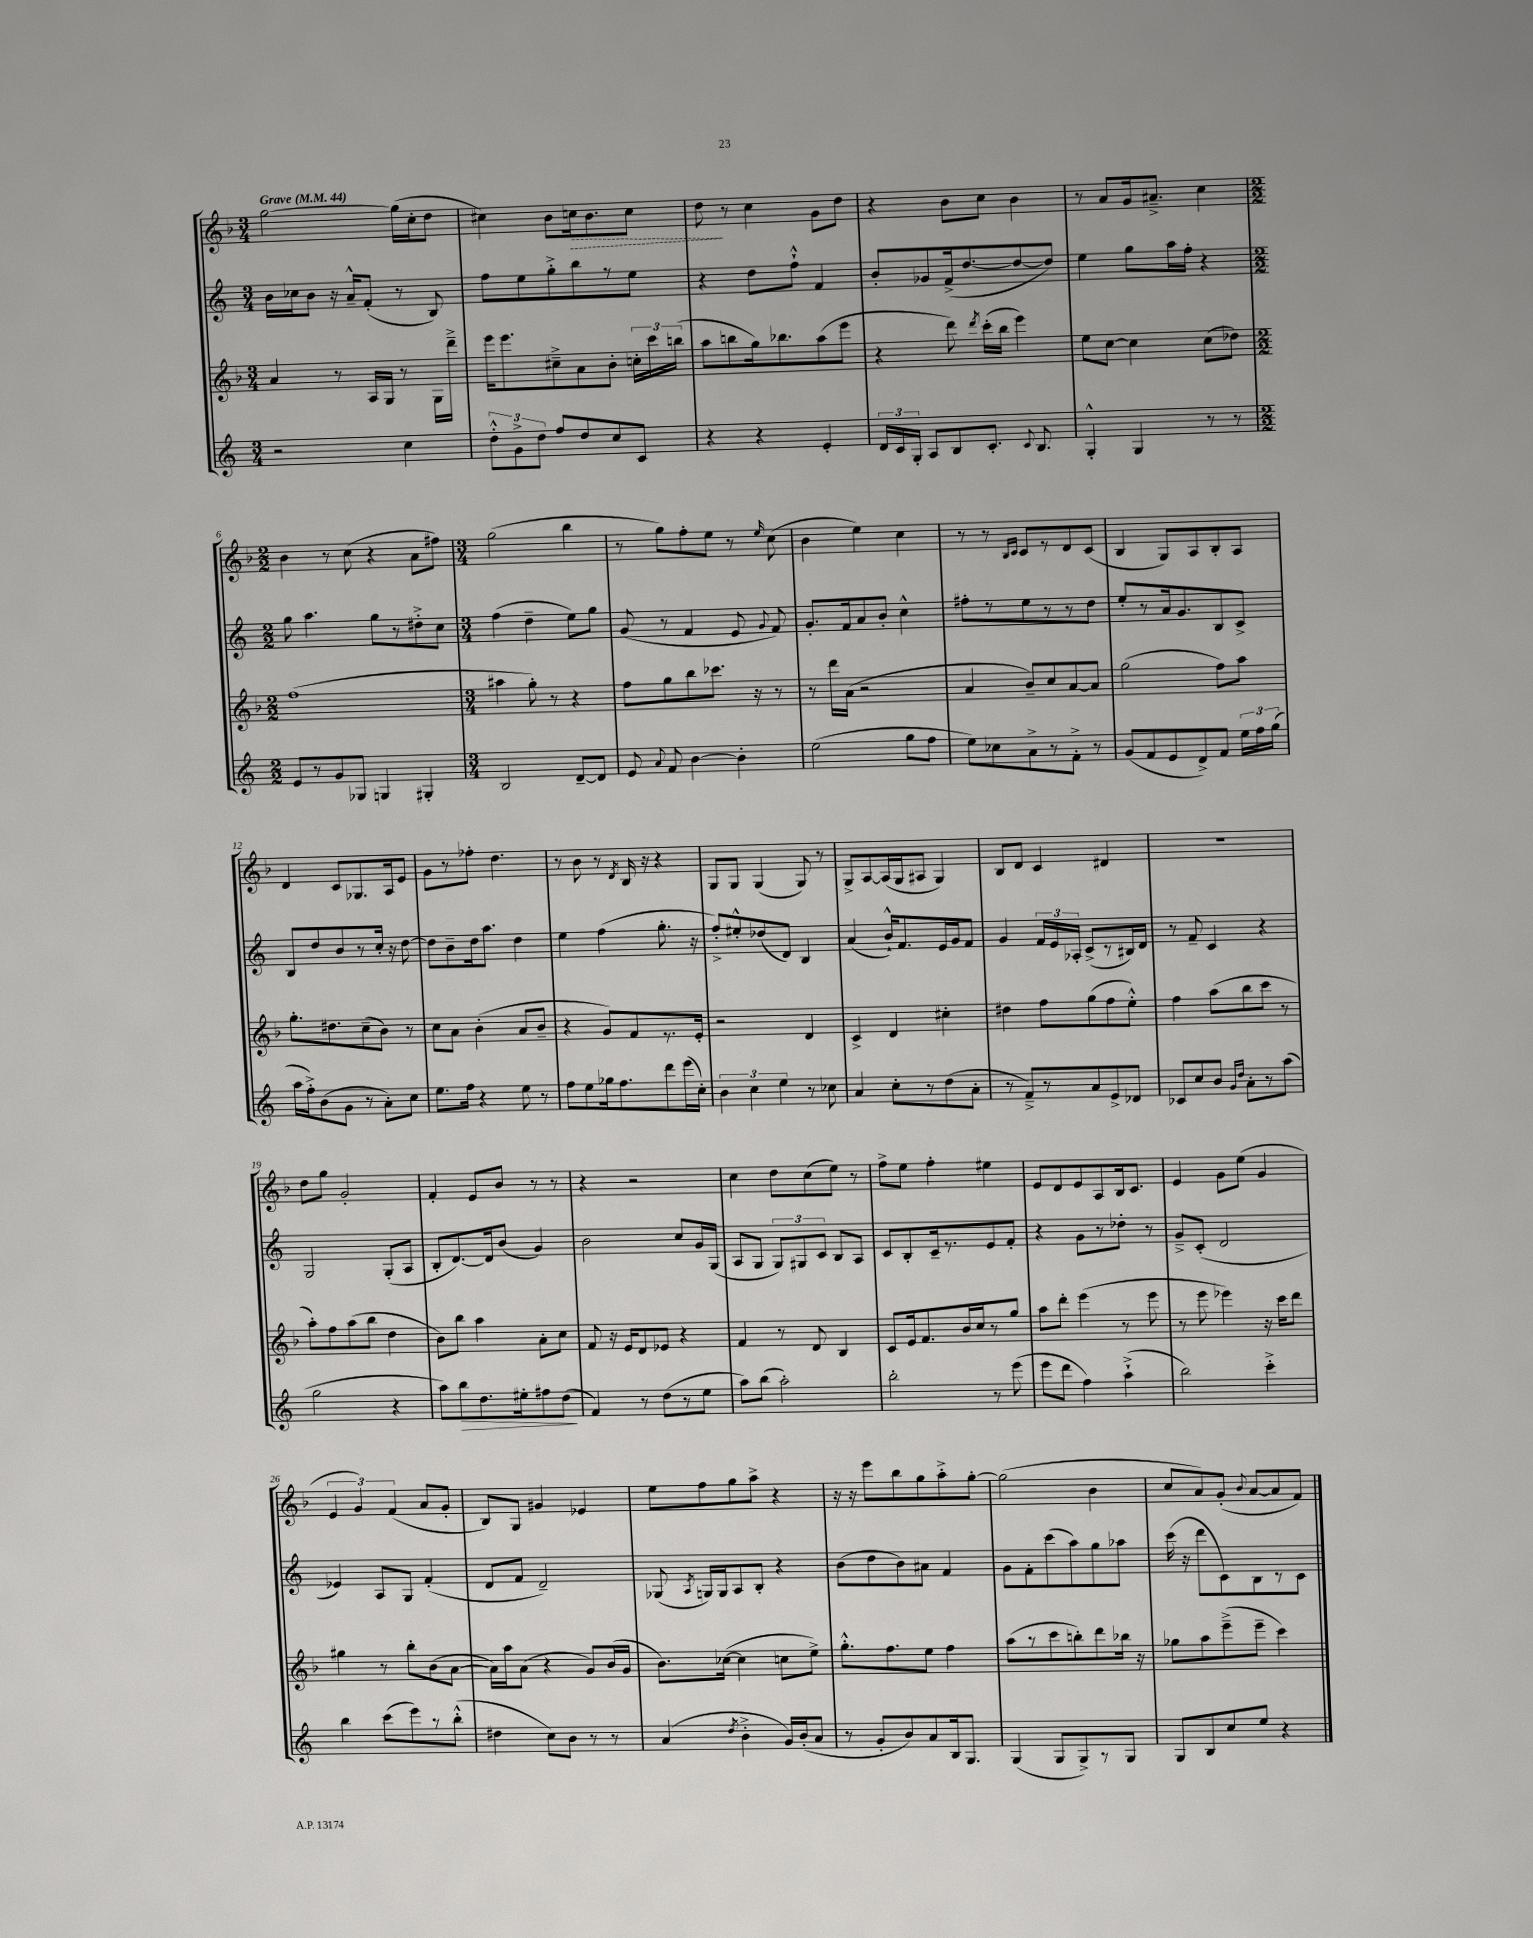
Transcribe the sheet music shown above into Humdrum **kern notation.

**kern	**kern	**kern	**kern
*staff4	*staff3	*staff2	*staff1
*clefG2	*clefG2	*clefG2	*clefG2
*k[]	*k[b-]	*k[]	*k[b-]
*M3/4	*M3/4	*M3/4	*M3/4
*MM44	*MM44	*MM44	*MM44
2r	4a	16b	[2gg
.	.	16cc-	.
.	.	8b	.
.	8r	16r	.
.	.	16a~^^	.
.	16A	(8f'	.
.	16G	.	.
4cc	8r	8r	(16gg]
.	.	.	16cc'
.	16G	8B)	8dd
.	16ddd~^	.	.
=	=	=	=
12dd'^^	16eee	8ff	4cc#)
.	8.eee	.	.
12g^	.	.	.
.	.	8ee	.
12dd	.	.	.
8ff	8cc#~^	8gg'^	8b-
8dd	8a	8bb	16cc
.	.	.	8.b-
8cc	8b-'	8r	.
8c	24cc'	8ee	8cc
.	24ccc	.	.
.	(24bb	.	.
=	=	=	=
4r	8aa	4r	8dd
.	8bb	.	8r
4r	16gg)	8dd	4cc
.	8.bb-	.	.
.	.	8ff`^^	.
4e'	(8aa	4f	8g
.	8eee	.	8dd
=	=	=	=
24d	4r	8b'	4r
24c	.	.	.
24G'	.	.	.
8A	.	8g-	.
8B	8ddd)	(16f^	8b-
.	.	[8.dd	.
.	8qddd	.	.
8.c'	(16ccc'	.	8cc
.	16bb-	.	.
.	4eee)	8dd_	4b-
8qqc	.	.	.
8.B	.	.	.
.	.	8dd])	.
=	=	=	=
4G'^^	8ee	4ee	8r
.	[8cc	.	8a
4G	4cc]	8gg	16g
.	.	.	8.a#~^
.	.	16aa	.
.	.	16ff'	.
8r	(8cc	4r	4cc
8r	8dd-)	.	.
=	=	=	=
*M2/2	*M2/2	*M2/2	*M2/2
8e	(1ff	8gg	4b-
8r	.	4.aa	.
8g	.	.	8r
8G-	.	.	(8cc
4G	.	8gg	4r
.	.	8r	.
4G#'	.	8dd#'^	8a
.	.	8cc	8ff#)
=	=	=	=
*M3/4	*M3/4	*M3/4	*M3/4
2B	4aa#	(4ff	(2gg
.	8gg')	4dd~	.
.	8r	.	.
[8d~	4r	8ee)	4bb-
8d]	.	8gg	.
=	=	=	=
8e	8ff	(8g	8r
8qqa	.	.	.
8f	8gg	8r	8gg)
[4b	8bb-	4f	8ff'
.	8.ccc-	.	8ee
4b']	.	8e	8r
.	16r	.	.
.	.	8qqg	16qqee
.	8r	8f)	(8cc
=	=	=	=
(2ee	8r	8.g'	4b-
.	16ddd	.	.
.	(16a	16f	.
.	2r	8a	4ee)
.	.	8b'	.
8gg	.	4cc^^	4cc
8ff	.	.	.
=	=	=	=
8ee)	4a	8ff#'	8r
8cc-	.	8r	8r
.	.	.	16qqB-
.	.	.	16qqc
8a^	8b-~)	8ee	8c
8r	8cc	8r	8r
8f'^	[8a	8r	8d
8r	8a]	8dd	(8c
=	=	=	=
(8g	(2gg	8ee'	4B-
8f	.	8r	.
8e	.	16a	8G)
.	.	8.g	.
8d^)	.	.	8A
8f	8ff)	8B	8B-'
24ee	8aa	8c^	8A
24ff	.	.	.
(24gg	.	.	.
=	=	=	=
16aa	8.gg'	8B	4d
16ff'^)	.	.	.
(8b	.	8dd	.
.	8.dd#	.	.
8g	.	8b	8c
8r	(8cc~	8r	8.G-
8a')	8b-)	16cc'	.
.	.	16r	16A
8cc	8r	[8dd	8e
=	=	=	=
8.ee	8cc	8dd]	8g
.	8a	8b~	8r
16ff	.	.	.
4r	(4b-'	16dd	8ff-'
.	.	8.aa	.
.	.	.	4.dd
8ee	8a	4dd	.
8r	8b-~	.	.
=	=	=	=
8ff	4r	4ee	8r
8ee	.	.	8b-
16gg-	8g)	(4ff	8r
8.ff	.	.	.
.	.	.	8qd
.	8f	.	16B-
.	.	.	16r
8ddd	8.r	8.gg'	4r
(16eee	.	.	.
16cc')	16e'	16r	.
=	=	=	=
6b	2r	8ff'^)	8G
.	.	8ee#'^^	8G
6cc	.	.	.
.	.	(8dd-	(4G
6ee	.	.	.
.	.	8d)	.
8r	4d	4B	8G)
8cc-	.	.	8r
=	=	=	=
4a	4c^	(4a	8G^
.	.	.	[8A
8cc'	4d	16b`^^)	(16A]
.	.	8.f	16G
8r	.	.	8A#
(8dd	4cc#'	16e	4G)
.	.	16g	.
8a'	.	8f	.
=	=	=	=
8r	4dd#	4g	8B-
8f~^)	.	.	8d
8r	8ff	24f	4c
.	.	24e	.
.	.	24A-'	.
8a	(8gg	(8c^	.
8e^	8ff	8r	4d#
8d-	8ee'^^)	16B#)	.
.	.	16d	.
=	=	=	=
8c-	4ff	8r	2.r
8cc	.	8f~	.
8b	(8aa	4c	.
16qqg	.	.	.
16qqdd	.	.	.
8a'	8bb-	.	.
8r	8ccc	4r	.
(8aa	8r	.	.
=	=	=	=
2gg	8aa')	2G	8dd
.	8ff	.	8gg
.	(8aa	.	2g'
.	8bb-	.	.
4r	4dd	(8G'	.
.	.	8A	.
=	=	=	=
8aa)	8b-)	8B'	4f'
8bb	8bb-	[8.d)	.
8.dd	4aa	.	8e
.	.	16d]	.
.	.	(8b	8b-
16ee#'	.	.	.
8ff#	8a'	4g)	8r
(8dd	8cc	.	8r
=	=	=	=
4f)	8f	2b	4r
.	16r	.	.
.	16e	.	.
8r	8d	.	2r
(8dd	8e-	.	.
8r	4r	8cc	.
8ee	.	16g	.
.	.	(16G	.
=	=	=	=
8aa)	4f	8A	4cc
(8bb	.	8G	.
2aa')	8r	12G)	8dd
.	.	12G#	.
.	8d	.	(8cc
.	.	12c	.
.	4B-	8B	8ee)
.	.	8A	8r
=	=	=	=
2bb'	8c	8c	8ff^
.	16e	8B'	8ee
.	8.f	.	.
.	.	16c~	4ff'
.	.	8.r	.
.	16b-	.	.
.	16cc	.	.
8r	8r	8e	4ee#
(8eee	8gg	8f'	.
=	=	=	=
8eee	8aa	4r	8e
8ddd	8ddd'	.	8d
4ff)	(4eee	8g	8e
.	.	8r	8A
(4aa`^	8r	8dd-'	16B-
.	.	.	8.c
.	8eee	8r	.
=	=	=	=
2bb)	8r	8g~^	4e
.	8eee	(8c'	.
.	4eee-)	2d	8g
.	.	.	(8ee
4ccc'^	16r	.	4g
.	16ccc	.	.
.	8ddd	.	.
=	=	=	=
4bb	4gg#	4e-)	6e
.	.	.	6g)
(8ccc	8r	8A	.
.	.	.	(6f
8eee)	8bb-'	8G	.
8r	(8b-	(4f'	8a
(8bb'^^	[8a	.	8g'
=	=	=	=
4dd#	16a])	8d	8B-)
.	16aa	.	.
.	(8a	8f	8G
8cc)	4r	2d~)	4g#
8b	.	.	.
8r	8g)	.	4e-
8r	(16b-	.	.
.	16g	.	.
=	=	=	=
(4a	8.b-)	(8G-	8ee
.	.	8qA	.
.	.	16G)	8ff
.	([16cc-	16G	.
8qdd	.	.	.
4b'^	4cc-]	8A	8gg
.	.	8B'	8aa^
16g)	8cc	4r	4r
(16b'	.	.	.
8a	8ee^)	.	.
=	=	=	=
8r	8.gg'^^	(8b	16r
.	.	.	16r
8g'	.	8dd	8eee
.	8.ff	.	.
8b)	.	8b)	8bb-
8a	8ee	8a#	8gg
16B	4ff	4f	8aa'^
8.G	.	.	.
.	.	.	[8gg'
=	=	=	=
(4G	(8aa	8g	(2gg]
.	8r	8f'	.
8G	8ccc	(8ccc	.
8G^)	8bb')	8aa)	.
8r	8ddd	8gg	4b-
8G	16bb-	8aa-	.
.	16r	.	.
=	=	=	=
8G	8gg-	(16ccc	8cc
.	.	16r	.
8B	8aa	8ddd	8a)
8cc	(8eee~^	8c)	(8g'
.	.	.	8qqb-
8ee	8eee~	8B	[8a
4r	4ccc)	8r	8a]
.	.	8c	8f)
==	==	==	==
*-	*-	*-	*-
